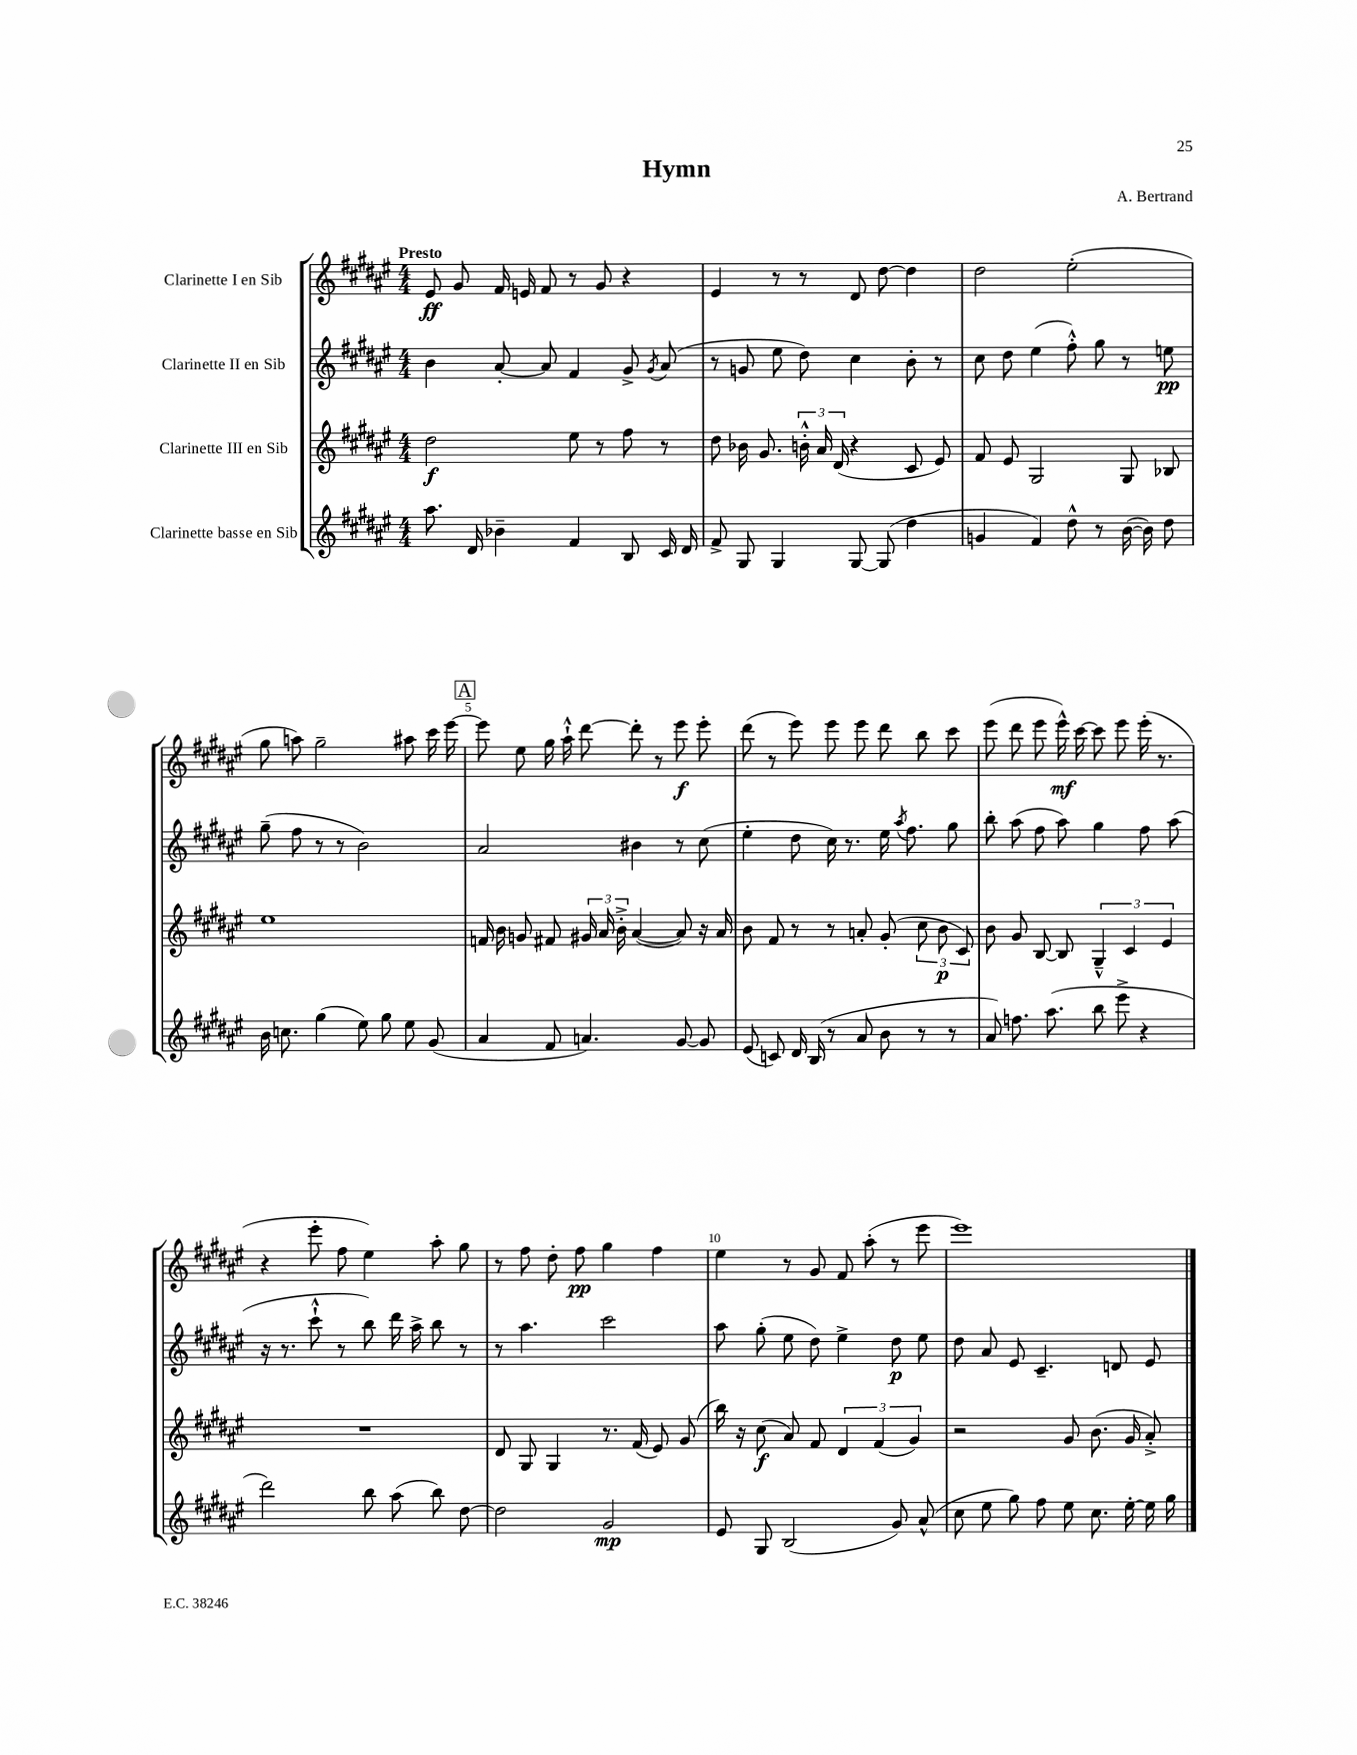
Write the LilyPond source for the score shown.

\header { title = "Hymn" composer = "A. Bertrand" }
<<
\new StaffGroup <<
\new Staff = "s0" \with { instrumentName = "Clarinette I en Sib" } {
    \clef treble \key fis \major \numericTimeSignature \time 4/4 \tempo "Presto"
    \autoBeamOff eis'8\ff gis'8 fis'16 e'16 fis'8 r8 gis'8 r4 |
    eis'4 r8 r8 dis'8 dis''8~ dis''4 |
    dis''2 eis''2-.( |
    gis''8 a''8) gis''2-- ais''8 cis'''16 eis'''16~ |
    \mark \markup { \box "A" } eis'''8 eis''8 gis''16 ais''16-!-^ dis'''8~ dis'''8-. r8 eis'''8\f eis'''8-. |
    dis'''8( r8 eis'''8) eis'''8 eis'''8 dis'''8 b''8 cis'''8 |
    eis'''8( dis'''8 eis'''8 eis'''16-^\mf) cis'''16~ cis'''8 eis'''8 eis'''16-.( r8. |
    r4 eis'''8-. fis''8 eis''4) ais''8-. gis''8 |
    r8 fis''8 dis''8-. fis''8\pp gis''4 fis''4 |
    eis''4 r8 gis'8 fis'8 ais''8-.( r8 eis'''8 |
    eis'''1) \bar "|." |
}
\new Staff = "s1" \with { instrumentName = "Clarinette II en Sib" } {
    \clef treble \key fis \major \numericTimeSignature \time 4/4
    \autoBeamOff b'4 ais'8~-. ais'8 fis'4 gis'8-> \acciaccatura { gis'8 } ais'8( |
    r8 g'8 eis''8 dis''8) cis''4 b'8-. r8 |
    cis''8 dis''8 eis''4( fis''8-.-^) gis''8 r8 e''8\pp |
    gis''8--( fis''8 r8 r8 b'2) |
    \mark \markup { \box "A" } ais'2 bis'4 r8 cis''8( |
    eis''4-. dis''8 cis''16) r8. eis''16 \acciaccatura { ais''8 } fis''8. gis''8 |
    b''8-. ais''8( fis''8 ais''8) gis''4 fis''8 ais''8( |
    r16 r8. cis'''8-!-^ r8 b''8) dis'''16 ais''16-> b''8 r8 |
    r8 ais''4. cis'''2 |
    ais''8 gis''8-.( eis''8 dis''8) eis''4-> dis''8\p eis''8 |
    dis''8 ais'8 eis'8 cis'4.-- d'8 eis'8 \bar "|." |
}
\new Staff = "s2" \with { instrumentName = "Clarinette III en Sib" } {
    \clef treble \key fis \major \numericTimeSignature \time 4/4
    \autoBeamOff dis''2\f eis''8 r8 fis''8 r8 |
    dis''8 bes'16 gis'8. \tuplet 3/2 { b'16-.-^ ais'16 dis'16( } r4 cis'8 eis'8) |
    fis'8 eis'8 gis2 gis8 bes8 |
    eis''1 |
    \mark \markup { \box "A" } f'16 b'16 g'8 fis'8 \tuplet 3/2 { gis'16 ais'16 b'16-.-> } ais'4~( ais'8) r16 ais'16 |
    b'8 fis'8 r8 r8 a'8-. gis'8-.( \tuplet 3/2 { cis''8 b'8\p cis'8) } |
    b'8 gis'8 b8~ b8 \tuplet 3/2 { gis4---^ cis'4 eis'4 } |
    R1 |
    dis'8 gis8 gis4 r8. fis'16( eis'8) gis'8( |
    b''16) r16 cis''8\f( ais'8) fis'8 \tuplet 3/2 { dis'4 fis'4( gis'4) } |
    r2 gis'8 b'8.( gis'16 ais'8-.->) \bar "|." |
}
\new Staff = "s3" \with { instrumentName = "Clarinette basse en Sib" } {
    \clef treble \key fis \major \numericTimeSignature \time 4/4
    \autoBeamOff ais''8. dis'16 bes'4-- fis'4 b8 cis'16 dis'16 |
    fis'8-> gis8 gis4 gis8~ gis8( dis''4 |
    g'4 fis'4) dis''8-^ r8 b'16~( b'16) dis''8 |
    b'16 c''8. gis''4( eis''8) gis''8 eis''8 gis'8( |
    \mark \markup { \box "A" } ais'4 fis'8 a'4.) gis'8~ gis'8 |
    eis'8( c'8) dis'16 b16( r8 ais'8 b'8 r8 r8 |
    ais'8) f''8. ais''8.( b''8 eis'''8-> r4 |
    dis'''2) b''8 ais''8( b''8) dis''8~ |
    dis''2 gis'2\mp |
    eis'8 gis8 b2( gis'8) ais'8-^( |
    cis''8 eis''8 gis''8) fis''8 eis''8 cis''8. eis''16~-. eis''16 gis''16 \bar "|." |
}
>>
>>
\layout { \context { \Score \override BarNumber.break-visibility = ##(#f #t #t) barNumberVisibility = #(every-nth-bar-number-visible 5) } }
